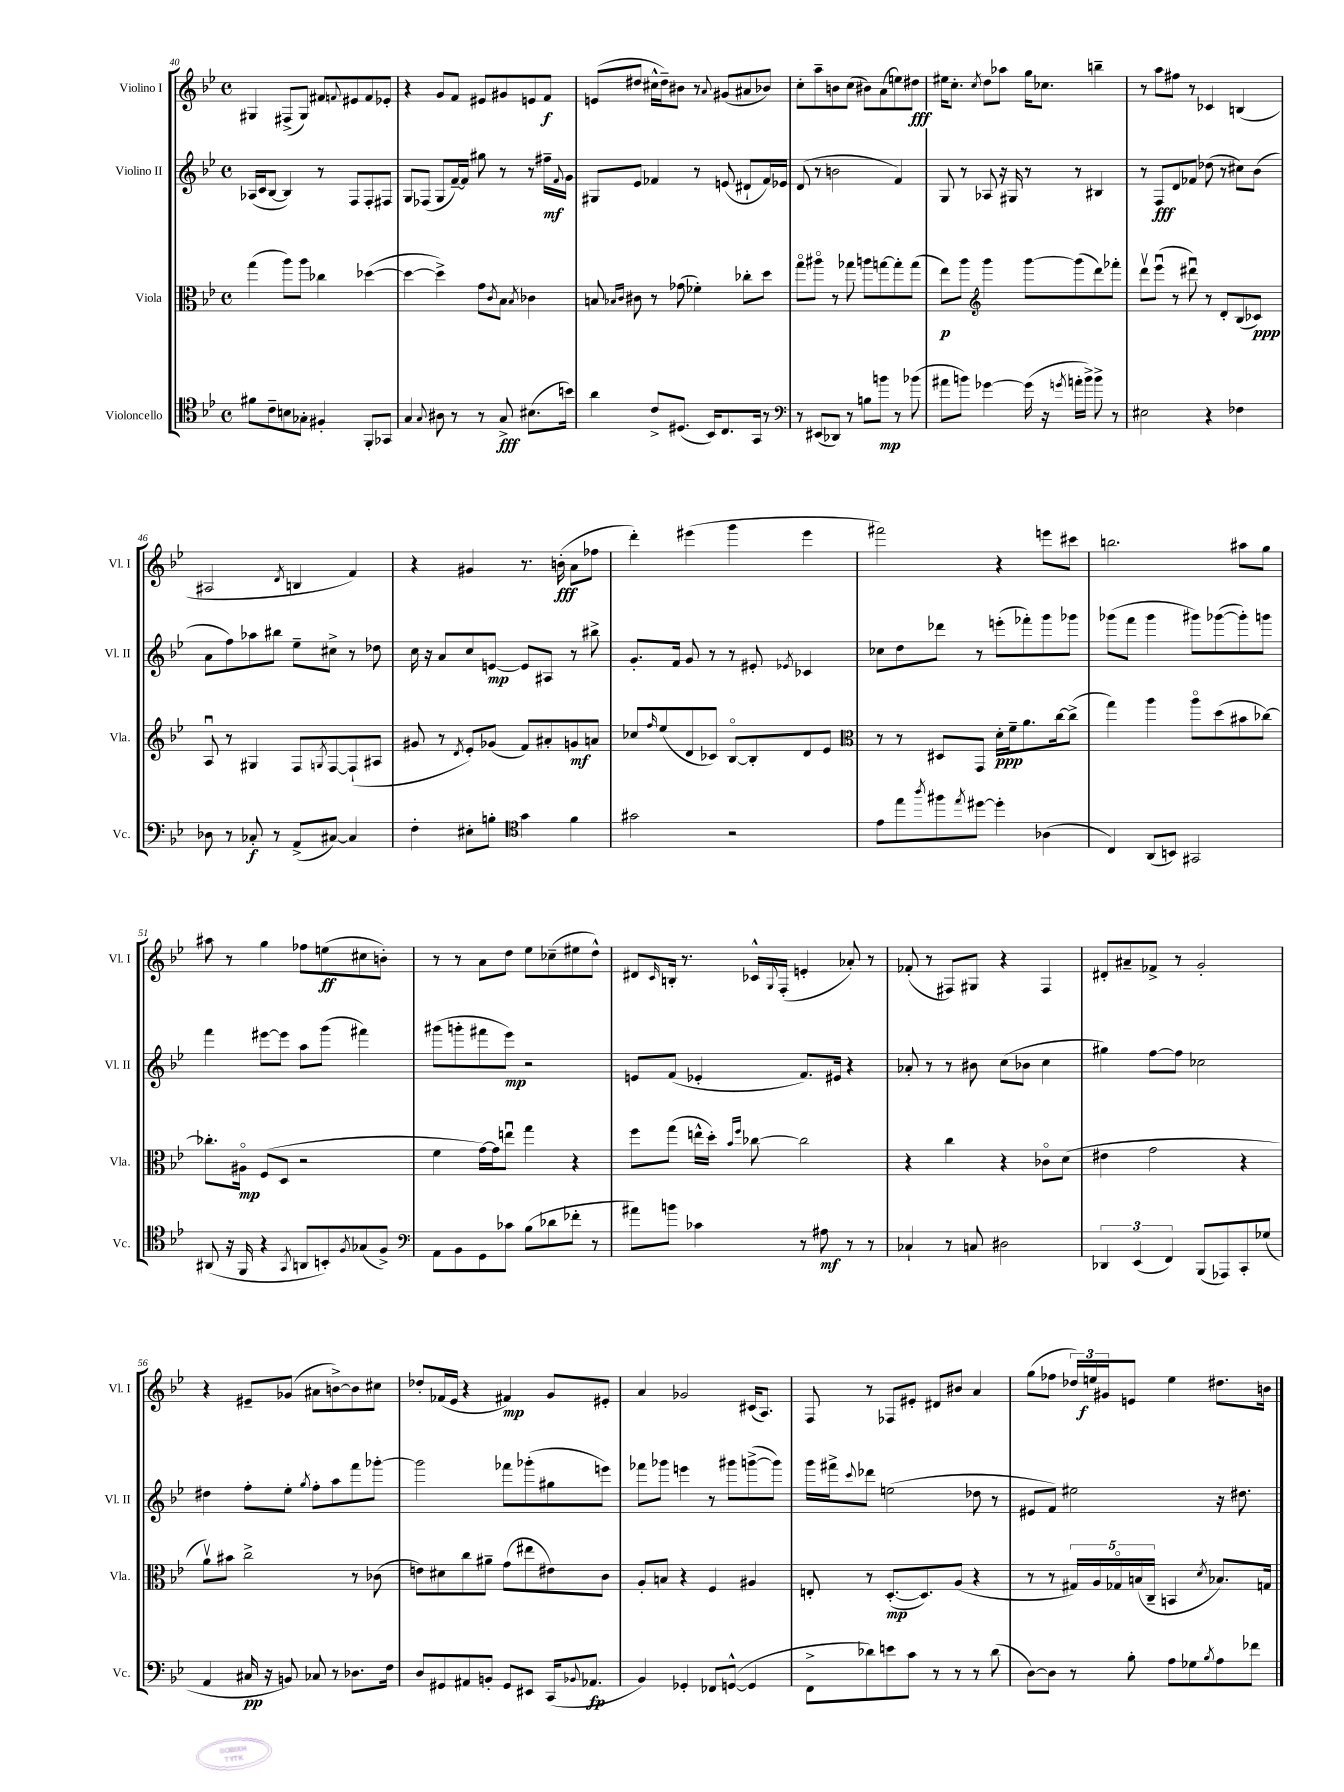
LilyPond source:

<<
\new StaffGroup <<
\new Staff = "s0" \with { instrumentName = "Violino I" shortInstrumentName = "Vl. I" } {
    \clef treble \key bes \major \defaultTimeSignature \time 4/4
    gis4 fis8->( gis8) fis'8 \appoggiatura { f'8 } eis'8 f'8 ees'8-. |
    r4 g'8 f'8 eis'8 gis'8 e'8 f'8\f |
    e'8( dis''8 cis''16-^ dis''16--) bis'8 r8 \appoggiatura { a'8 } gis'8( ais'8 bes'8) |
    c''8-. a''8-- b'8 c''8( bis'8) a'8( e''8) dis''8\fff |
    eis''16 c''8.-. \acciaccatura { c''8 } d''8 aes''8 g''16 ces''8. b''4-- |
    r8 a''8 fis''8 r8 ces'4 b4( |
    ais2 \acciaccatura { d'8 } b4 f'4) |
    r4 gis'4 r8. b'16-.\fff( a'8 fes''8 |
    d'''4-.) eis'''4( g'''4 eis'''4 |
    fis'''2) r4 e'''8 cis'''8 |
    b''2. ais''8 g''8 |
    ais''8 r8 g''4 fes''8 e''8\ff( cis''8 b'8-.) |
    r8 r8 a'8 d''8 ees''8 ces''8--( eis''8 d''8-^) |
    dis'8 \grace { c'16 } b16-. r8. ces'16-^ \appoggiatura { g8 } f16-.( e'4-. aes'8-.) r8 |
    fes'8-.( r8 fis8) gis8 r4 fis4 |
    dis'8-. ais'8-- fes'8-> r8 g'2-. |
    r4 eis'8-- ges'8( ais'8 b'8~->) b'8 cis''8 |
    des''8-. fes'16( ees'16 r4 fis'4\mp) g'8 eis'8-. |
    a'4 ges'2 cis'16( a8.) |
    f8 r8 fes8 eis'8-. dis'8 bis'8 a'4 |
    g''8( fes''8 \tuplet 3/2 { des''16) e''16\f gis'16 } e'8 e''4 dis''8. b'16 \bar "|." |
}
\new Staff = "s1" \with { instrumentName = "Violino II" shortInstrumentName = "Vl. II" } {
    \clef treble \key bes \major \defaultTimeSignature \time 4/4
    aes16( c'16 bes8~ bes4) r8 f8 f8-. fis8 |
    g8 fes8( g8 f'16~--) f'16 gis''8 r8 r8 fis''16--\mf \appoggiatura { f'8 } g'16 |
    gis8 ees'8 fes'4 r8 e'8( dis'8-! fes'16) ees'16 |
    d'8( r8 b'2 f'4) |
    g8 r8 aes8 r16 gis16 r8 r8 bis4 |
    r8 f8\fff d'8 fes'8 des''8( r8 cis''8) bes'8( |
    a'8 f''8) aes''8 bis''8 ees''8-- cis''8-> r8 des''8 |
    c''16 r16 a'8 c''8 e'8~\mp e'8 ais8 r8 bis''8-> |
    g'8.-. f'16 g'8 r8 r8 eis'8-. \acciaccatura { ees'8 } ces'4 |
    ces''8 d''8 des'''8 r8 e'''8-.( fes'''8-.) g'''8 ges'''8 |
    ges'''8( f'''8 ges'''4 gis'''8) ges'''8~( ges'''8-.) g'''8 |
    f'''4 eis'''8~ eis'''8 a''8 g'''8( fis'''4) |
    gis'''8( g'''8-. fis'''8 ees'''8\mp) r2 |
    e'8 f'8( ees'4-. f'8.) eis'16 r4 |
    aes'8-. r8 r8 bis'8 c''8( bes'8 c''4 |
    gis''4) f''8~ f''8 ces''2 |
    dis''4 f''8-. ees''8-. \acciaccatura { g''8 } f''8-. a''8 f'''8 ges'''8~-. |
    ges'''2 fes'''8 ges'''8-.( gis''8 e'''8) |
    fes'''8 ges'''8 e'''4 r8 gis'''8 g'''8~->( g'''8) |
    g'''16 fis'''16-> \appoggiatura { c'''8 } des'''8 e''2( des''8 r8 |
    eis'8 f'8) eis''2 r16 dis''8. \bar "|." |
}
\new Staff = "s2" \with { instrumentName = "Viola" shortInstrumentName = "Vla." } {
    \clef alto \key bes \major \defaultTimeSignature \time 4/4
    g''4( a''8) a''8 ces''4 des''4~( |
    des''4~ des''4->) g'8 \acciaccatura { c'8 } bes8 \acciaccatura { bes8 } ces'4 |
    b8 \grace { bes16 c'16 } cis'8 r8 ges'8( fes'4-.) ces''8-. d''8 |
    g''8\flageolet ais''8\flageolet r8 ges''8 a''8 g''8~ g''8-. g''8( |
    ees''8\p) a''8 \clef treble g'''4 g'''8~ g'''8( d'''8) fes'''8-. |
    d'''8\upbow ees'''8\downbow( r8 dis'''8\downbow) r8 d'8-. bes8( ces'8\ppp) |
    a8\downbow r8 gis4 f8 \acciaccatura { g8 } f8~ f8-!( ais8 |
    gis'8 r8 \acciaccatura { d'8 } ees'8-.) ges'8( f'8) ais'8-. g'8\mf a'8 |
    ces''8 \grace { f''16 } ees''8( d'8 ces'8) bes8~\flageolet bes8-. d'8 ees'8 |
    \clef alto r8 r8 dis8 g,8 d'16-.\ppp f'16-- a'8. c''16~ c''8->( |
    g''4) a''4 a''8\flageolet d''8( bis'8 ces''8~) |
    ces''8.-. ais16\flageolet\mp f8( d8 r2 |
    f'4 g'16~) g'16 e''8\downbow g''4 r4 |
    f''8 g''8( e''16-^ d''16-.) \grace { bes'16 f''16 } ces''8~ ces''2 |
    r4 c''4 r4 ces'8\flageolet d'8( |
    eis'4 g'2 r4 |
    a'8\upbow) bis'8 c''2-> r8 ces'8( |
    e'8) dis'8 c''8 ais'8-- g'8( eis''8 eis'8) c'8 |
    a8-. b8 r4 f4 ais4 |
    e8-. r8 d8.~-.\mp( d8.) a8( r4 |
    r8 r8 \tuplet 5/4 { gis16) a16 ges16\flageolet b16( c16-- } b,4 \acciaccatura { d'8 } bes8.) g16 \bar "|." |
}
\new Staff = "s3" \with { instrumentName = "Violoncello" shortInstrumentName = "Vc." } {
    \clef tenor \key bes \major \defaultTimeSignature \time 4/4
    fis'8 c'8-- b8 ges8-. fis4-. f,8-. ges,8 |
    g4 \appoggiatura { g8 } ais8 r8 r8 g8->\fff bis8.( b'16) |
    a'4 c'8-> dis8.( bes,16) c8. g,16 r8 |
    \clef bass r8 eis,8( des,8) r8 b8 b'8\mp r8 bes'8( |
    ais'8 b'8) ges'4~ ges'16( r16 \acciaccatura { g'8 } a'16-. b'16->) b'8-> r8 |
    eis2 r4 fes4 |
    des8 r8 ces8-.\f r8 a,8->( cis8~) cis4 |
    f4-. eis8-. b8-. \clef tenor g'4 f'4 |
    gis'2 r2 |
    ees'8 ees''8 \acciaccatura { a''8 } fis''8 \acciaccatura { ees''8 } dis''8~ dis''4-. aes4( |
    c4) a,8( b,8) gis,2 |
    ais,8( r16 f,16 r4 \acciaccatura { g,8 } a,8 b,8-.) \acciaccatura { f8 } ges8( f8->) |
    \clef bass a,8 bes,8 g,8 ces'8 bes8( des'8 fes'8-. r8 |
    ais'8) b'8 ces'4 r8 ais8\mf r8 r8 |
    ces4-! r8 c8 dis2 |
    \tuplet 3/2 { des,4 ees,4( f,4) } bes,,8( aes,,8) c,8-. ges8( |
    a,4 cis16\pp r16 b,8) ces8 r8 des8. f16 |
    d8 gis,8 ais,8 b,8-. gis,8 eis,8 c,16( \appoggiatura { bes,8 } aes,8.\fp |
    bes,4) ges,4-. fes,8 g,8~-^( g,4 |
    f,8-> des'8) e'8 c'8 r8 r8 r8 des'8( |
    d8~) d8 r8 bes8-. a8 ges8 \acciaccatura { bes8 } a8 fes'8 \bar "|." |
}
>>
>>
\layout { \context { \Score currentBarNumber = #40 } }
